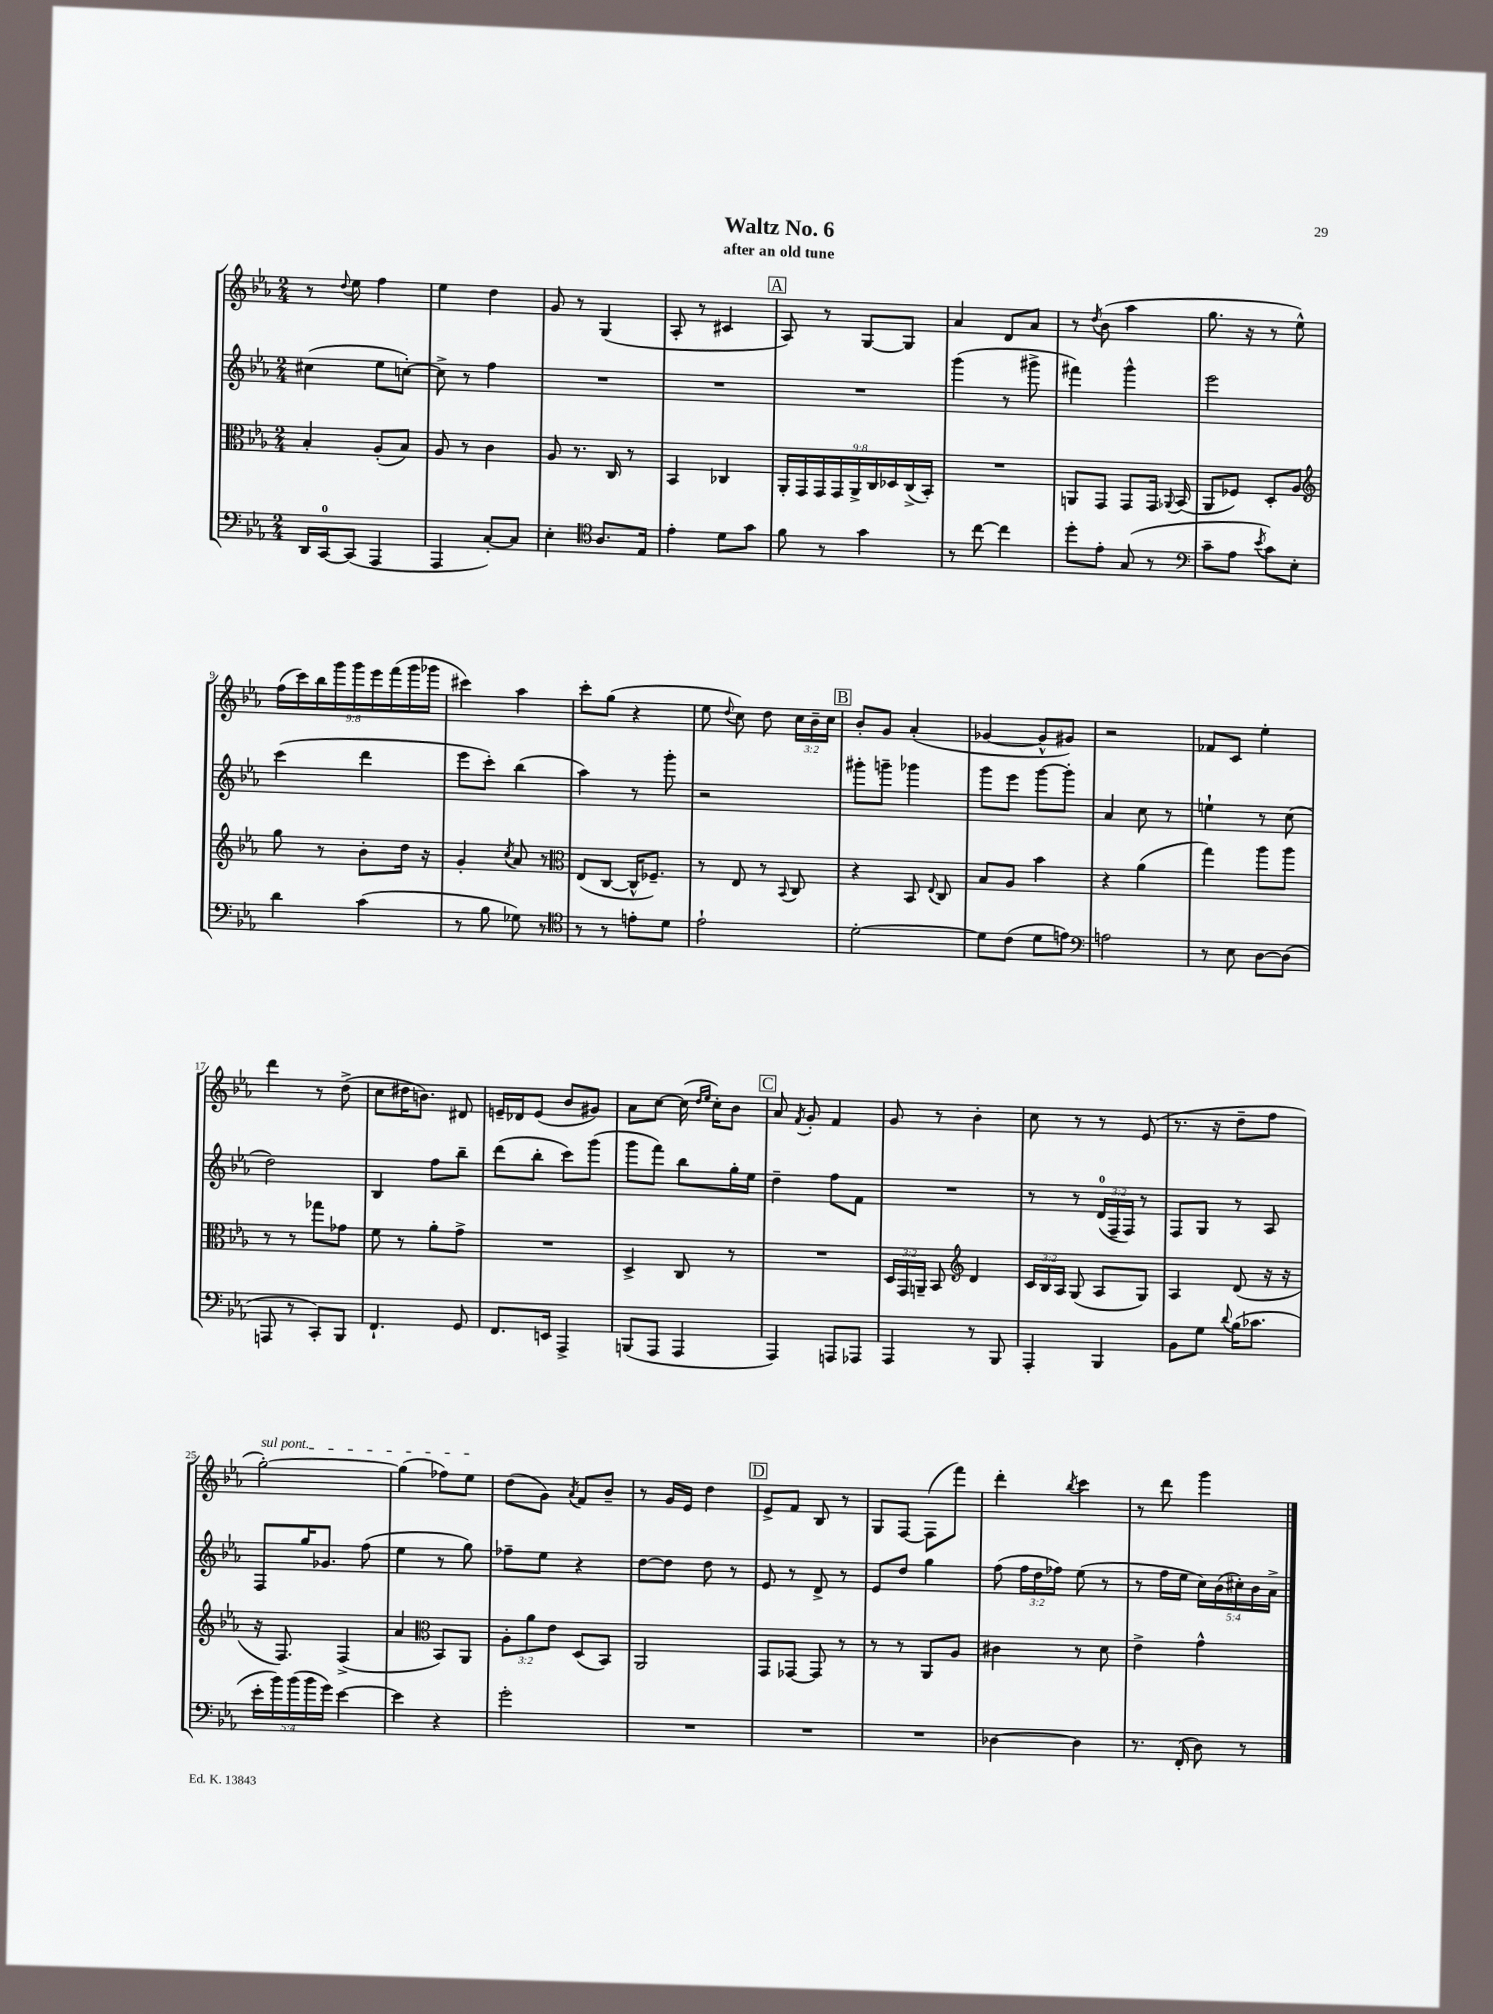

**kern	**kern	**kern	**kern
*staff4	*staff3	*staff2	*staff1
*clefF4	*clefC3	*clefG2	*clefG2
*k[b-e-a-]	*k[b-e-a-]	*k[b-e-a-]	*k[b-e-a-]
*M2/4	*M2/4	*M2/4	*M2/4
16DD/LL	4B-'/	(4cc#\	8r
[16CC/J	.	.	.
.	.	.	8qqdd/
(8CC/]J	.	.	8ee-\
4AAA-/	(8A-'/L	8ee-\L	4ff\
.	8B-/J)	[8cc'\J)	.
=	=	=	=
4AAA-/	8A-/	8cc^\]	4ee-\
.	8r	8r	.
[8C'/L)	4c\	4ff\	4dd\
8C/]J	.	.	.
=	=	=	=
4E-'\	8A-/	2r	8g/
.	8.r	.	8r
*clefC4	*	*	*
8.A-/L	.	.	(4G/
.	16C/	.	.
.	8r	.	.
16E-/Jk	.	.	.
=	=	=	=
4e-'\	4BB-/	2r	8A-'/
.	.	.	8r
8d\L	4C-/	.	4c#/
8g\J	.	.	.
=	=	=	=
8f\	18AA-'/LL	2r	8A-/)
.	18GG/	.	.
.	18GG/	.	.
8r	.	.	8r
.	18GG/	.	.
.	18AA-^/	.	.
4g\	.	.	[8G/L
.	18C/	.	.
.	18D-/	.	.
.	.	.	8G/]J
.	(18C^/	.	.
.	18BB-'/JJ)	.	.
=	=	=	=
8r	2r	(4ggg\	4a-/
[8cc\	.	.	.
4cc\]	.	8r	8d/L
.	.	8ggg#^\	8a-/J
=	=	=	=
8dd'\L	8AA/L	4fff#\)	8r
.	.	.	8qdd/
8e-'\J	8GG/J	.	(8b-\
(8G/	8GG/L	4ggg^^\	4aa-\
8r	16GG/Jk	.	.
.	8qqAA-/	.	.
.	(16BB-/	.	.
=	=	=	=
*clefF4	*	*	*
8c~\L	8AA-/L	2eee-\	8.gg\
8A-\J	8F-/J)	.	.
.	.	.	16r
8qe-/	.	.	.
8c\L)	8D'/L	.	8r
8E-'\J	8A-/J	.	8ee-^^\)
=	=	=	=
*	*clefG2	*	*
4d\	8gg\	(4ccc\	(18ff\LL
.	.	.	18ccc\)
.	.	.	18bb-\
.	8r	.	.
.	.	.	18ggg\
.	.	.	18ggg\
(4c\	8b-'\L	4ddd\	.
.	.	.	18eee-\
.	.	.	(18fff\
.	16dd\Jk	.	.
.	.	.	18ggg\
.	16r	.	.
.	.	.	18ggg-\JJ
=	=	=	=
8r	4g'/	8eee-\L	4ccc#\)
8B-\	.	8ccc'\J)	.
.	8qcc/	.	.
8G-\)	8a-/	(4bb-\	4aa-\
8r	8r	.	.
=	=	=	=
*clefC4	*clefC3	*	*
8r	(8E-/L	4aa-\)	8ccc'\L
8r	[8C/J	.	(8gg\J
8e'\L	16C^^/]LK	8r	4r
.	8.F-~/J)	.	.
8d\J	.	8ggg'\	.
=	=	=	=
2e-`\	8r	2r	8ee-\
.	.	.	8qqdd/
.	8E-/	.	8cc\)
.	8r	.	8dd\
.	8qqBB-/	.	.
.	8C/	.	24cc\LL
.	.	.	24b-~\
.	.	.	24cc\JJ
=	=	=	=
[2d'\	4r	8ggg#'\L	8b-'/L
.	.	8ggg~\J	8g/J
.	8BB-/	4ggg-\	(4a-'/
.	8qqE-/	.	.
.	8C/	.	.
=	=	=	=
8d\]L	8B-/L	8ggg\L	[4g-/
(8c\J	8A-/J	8eee-\J	.
8d\L	4b-\	[8ggg\L	8g-^^/]L
8e\J)	.	8ggg'\]J	8g#/J)
=	=	=	=
*clefF4	*	*	*
2A\	4r	4a-/	2r
.	(4a-\	8cc\	.
.	.	8r	.
=	=	=	=
8r	4gg\)	4ee`\	8f-/L
8E-\	.	.	8c/J
[8D\L	8aa-\L	8r	4ee-'\
(8D\]J	8aa-\J	(8cc\	.
=	=	=	=
8AAA/	8r	2dd\)	4ddd\
8r	8r	.	.
8CC'/L)	8gg-\L	.	8r
8BBB-/J	8g-\J	.	(8dd^\
=	=	=	=
4.FF`/	8f\	4B-/	8cc\L
.	8r	.	16dd#\K
.	.	.	8.b\J)
.	8a-'\L	8ff\L	.
8GG/	8g^\J	8bb-~\J	8d#/
=	=	=	=
8.FF/L	2r	(8ddd\L	16e~/LL
.	.	.	16d-/J
.	.	8bb-'\J	(8e/J
16EE/Jk	.	.	.
4AAA-^/	.	8ccc\L)	8b-/L
.	.	(8ggg\J	8g#/J)
=	=	=	=
(8BBB/L	4D^/	8ggg\L	8a-\L
8AAA-/J	.	8fff\J)	[8cc\J
4AAA-/	8C/	8bb-\L	(16cc\]
.	.	.	16qqdd/LL
.	.	.	16qqee-/JJ
.	.	.	16cc'\LK)
.	8r	16gg'\L	8b-\J
.	.	16ee-\JJ	.
=	=	=	=
4AAA-/)	2r	4dd~\	8a-/
.	.	.	8qf/
.	.	.	8g'/
8AAA/L	.	8ff\L	4f/
8AAA-/J	.	8f\J	.
=	=	=	=
4AAA-/	24D/LL	2r	8g/
.	24GG/	.	.
.	24AA~/JJ	.	.
.	8BB-/	.	8r
*	*clefG2	*	*
8r	4d/	.	4b-'\
8BBB-/	.	.	.
=	=	=	=
4AAA-'/	24c/LL	8r	8cc\
.	24B-/	.	.
.	24A-/JJ	.	.
.	(8G/	8r	8r
4BBB-/	8A-/L	(24d/LL	8r
.	.	24F~/	.
.	.	24F/JJ)	.
.	8G/J)	8r	(8e-/
=	=	=	=
8BB-\L	4A-/	8F/L	8.r
8G\J	.	8G/J	.
.	.	.	16r
8qqd/	.	.	.
(16B-\LK	(8d/	8r	8dd~\L
8.c-\J	.	.	.
.	16r	8A-/	8ff\J
.	16r	.	.
=	=	=	=
20e-'\LL	16r	8F/L	[2gg'\)
20b-\)	.	.	.
.	8.F/)	.	.
(20b-\	.	.	.
.	.	16gg/K	.
20b-\	.	.	.
.	.	8.g-/J	.
20g\JJ)	.	.	.
[4e-\	(4F^/	.	.
.	.	(8ff\	.
=	=	=	=
4e-\]	4a-/	4ee-\	(4gg\]
*	*clefC3	*	*
4r	8BB-/L)	8r	8ff-\L)
.	8AA-/J	8gg\)	8ee-\J
=	=	=	=
2g'\	12A-'\L	8ff-~\L	(8dd\L
.	12a-\	.	.
.	.	8ee-\J	8g\J)
.	12e-\J	.	.
.	.	.	8qa-/
.	(8D/L	4r	8f/L
.	8BB-/J)	.	8b-~/J
=	=	=	=
2r	2AA-/	[8dd\L	8r
.	.	8dd\]J	16g/LL
.	.	.	16e-/JJ
.	.	8dd\	4dd\
.	.	8r	.
=	=	=	=
2r	8GG/L	8e-/	8e-^/L
.	[8GG-/J	8r	8f/J
.	8GG-/]	8d^/	8B-/
.	8r	8r	8r
=	=	=	=
2r	8r	8e-/L	8G/L
.	8r	8dd/J	[8F/J
.	8AA-/L	4gg\	(8F\]L
.	8A-/J	.	8fff\J)
=	=	=	=
[4D-\	4c#\	(8ff\	4ddd'\
.	.	24ff\LL	.
.	.	24dd\	.
.	.	24ff-\JJ)	.
.	.	.	8qbb-/
4D-\]	8r	(8ee-\	4ccc\
.	8d\	8r	.
=	=	=	=
8.r	4e-^\	8r	8r
.	.	16ff\LL	8ddd\
(16FF'/	.	16ee-\JJ	.
8D\)	4g^^\	20cc\LL)	4ggg\
.	.	(20b-\	.
.	.	20cc#'\)	.
8r	.	.	.
.	.	20b-\	.
.	.	20a-^\JJ	.
==	==	==	==
*-	*-	*-	*-
